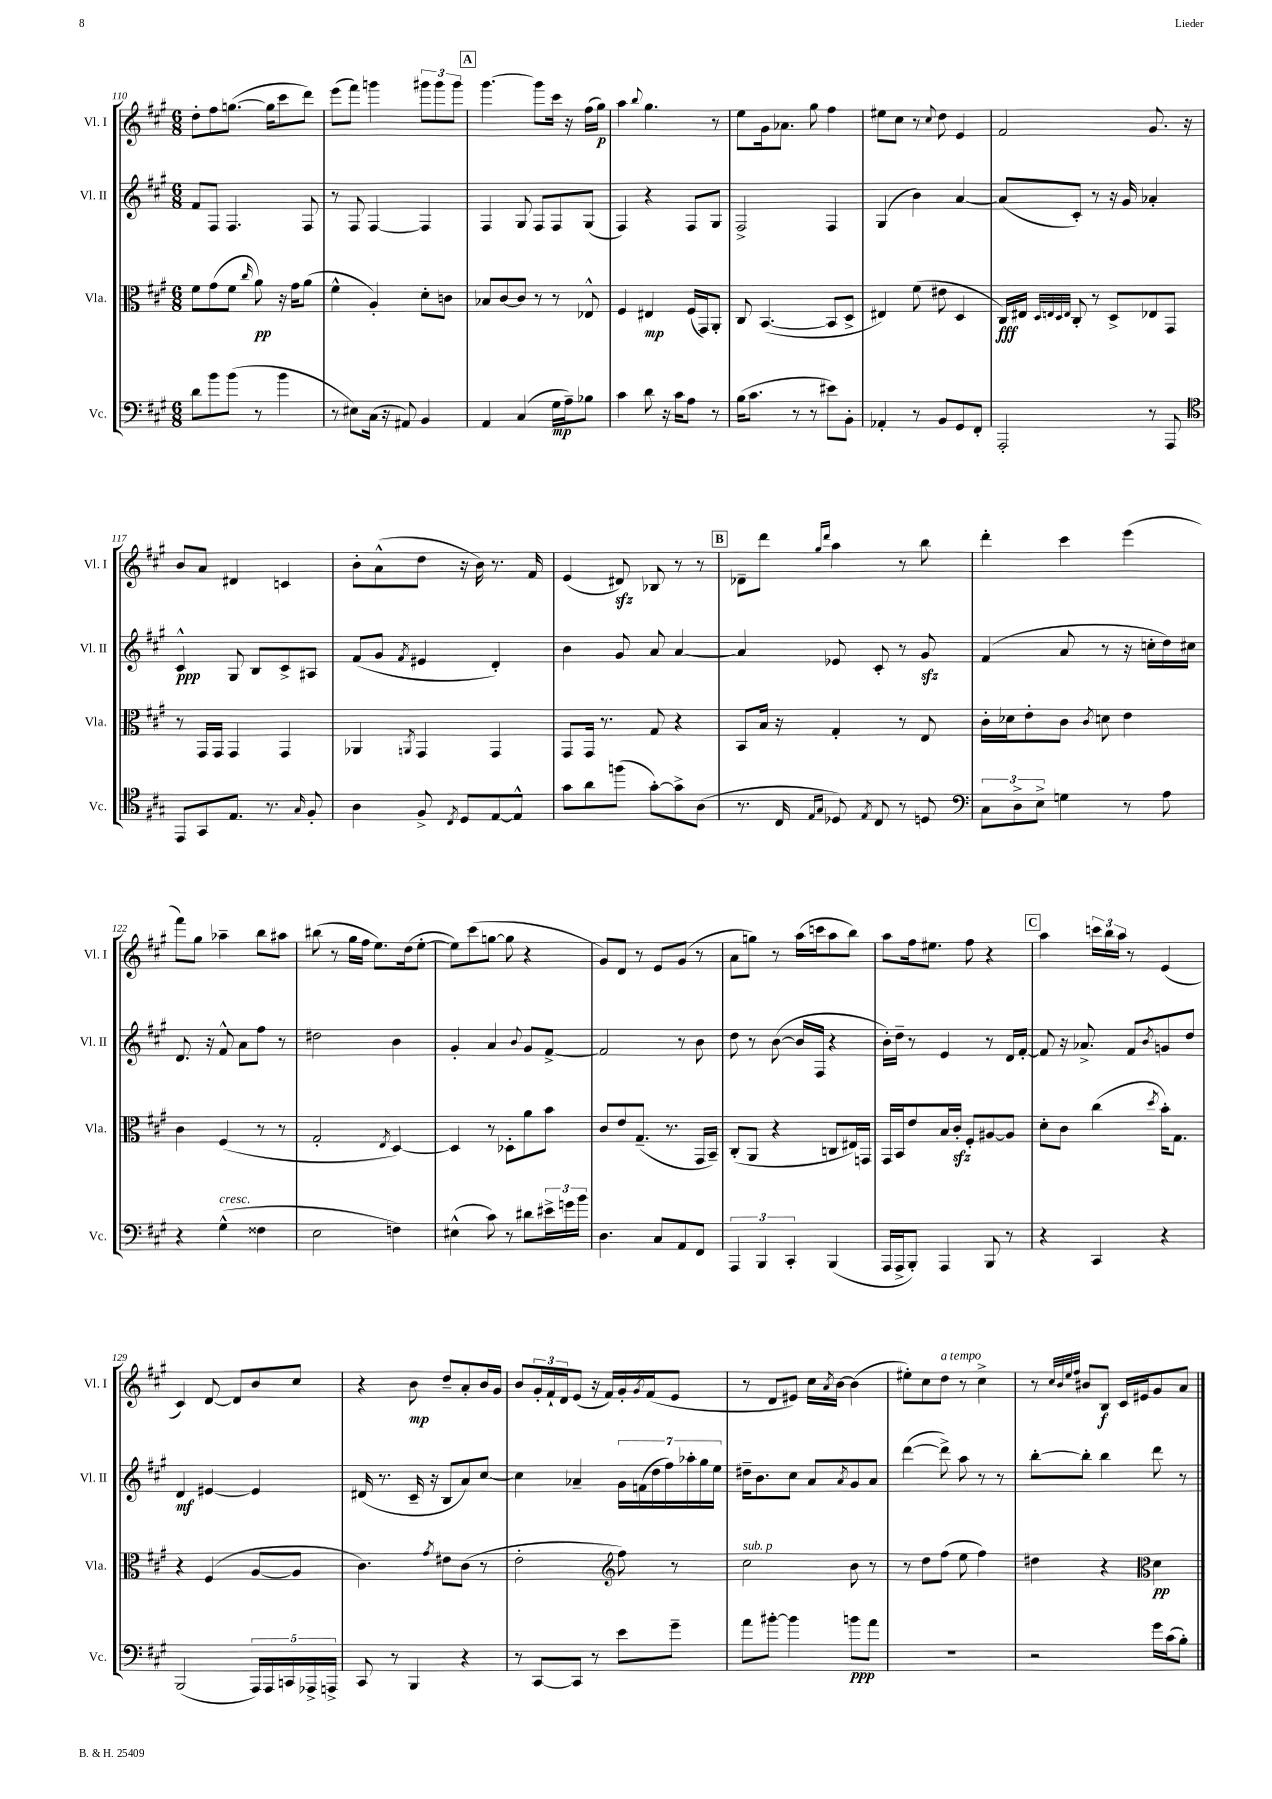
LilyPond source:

<<
\new StaffGroup <<
\new Staff = "s0" \with { instrumentName = "Vl. I" shortInstrumentName = "Vl. I" } {
    \clef treble \key a \major \numericTimeSignature \time 6/8
    d''8-. fis''8 g''8.~( g''16 cis'''8 d'''8) |
    e'''8( fis'''8) g'''4 \tuplet 3/2 { gis'''8 gis'''8 gis'''8 } |
    \mark \markup { \box "A" } gis'''4.~ gis'''8 cis'''16 r16 fis''16( gis''16\p) |
    a''4 \appoggiatura { b''8 } gis''4. r8 |
    e''8 gis'16 aes'8. gis''8 fis''4 |
    eis''8 cis''8 r8 \appoggiatura { cis''8 } d''8 e'4 |
    fis'2 gis'8. r16 |
    b'8 a'8 dis'4 c'4 |
    b'8-. a'8-^( d''8 r16 b'16) r8. fis'16 |
    e'4( dis'8\sfz) bes8 r8 r8 |
    \mark \markup { \box "B" } des'8-- d'''8 \grace { gis''16 d'''16 } a''4 r8 b''8 |
    d'''4-. cis'''4 e'''4( |
    fis'''8) gis''8 aes''4-- b''8 ais''8 |
    bis''8( r8 gis''16 fis''16 e''8.) d''16( e''8~-. |
    e''8) cis'''8( g''8~ g''8 r4 |
    gis'8) d'8 r8 e'8 gis'8( r8 |
    a'8 g''8) r8 a''16( c'''16 a''8 b''8) |
    a''8 fis''16 eis''8. fis''8 r4 |
    \mark \markup { \box "C" } a''4 \tuplet 3/2 { c'''16 b''16 a''16 } r8 e'4( |
    cis'4) d'8~ d'8 b'8 cis''8 |
    r4 b'8\mp d''8-- a'8-. b'16 gis'16 |
    b'8 \tuplet 3/2 { gis'16-. fis'16-! d'16 } e'8( r16 fis'16) gis'16-. \acciaccatura { gis'8 } fis'16( e'8 |
    r8 d'8 eis'8) cis''16 \acciaccatura { a'8 } b'16~ b'4( |
    eis''8-.) cis''8 d''8^\markup { \italic "a tempo" } r8 cis''4-> |
    r8 \grace { cis''32 b'32 e''32 fis''32 } bis'8 b8\f cis'16 eis'16 gis'8 a'8 \bar "|." |
}
\new Staff = "s1" \with { instrumentName = "Vl. II" shortInstrumentName = "Vl. II" } {
    \clef treble \key a \major \numericTimeSignature \time 6/8
    fis'8 fis8 fis4. fis8 |
    r8 fis8 fis4~ fis4 |
    \mark \markup { \box "A" } fis4 gis8 fis8 fis8 gis8( |
    fis4) r4 fis8 gis8 |
    fis2-> fis4 |
    gis4( b'4) a'4~ |
    a'8( cis'8-.) r8 r16 gis'16 aes'4-. |
    cis'4-^\ppp gis8 b8 cis'8-> ais8 |
    fis'8( gis'8 \acciaccatura { fis'8 } eis'4 d'4-.) |
    b'4 gis'8 a'8 a'4~ |
    \mark \markup { \box "B" } a'4 ees'8 cis'8-. r8 gis'8\sfz |
    fis'4( a'8 r8 r16 c''16-. d''16) cis''16 |
    d'8. r16 fis'8-^ a'8 fis''8 r8 |
    dis''2 b'4 |
    gis'4-. a'4 \appoggiatura { b'8 } gis'8 fis'8~-> |
    fis'2 r8 b'8 |
    d''8 r8 b'8~( b'16 fis16 r4 |
    b'16-.) d''16-- r8 e'4 r8 d'16 fis'16~-. |
    \mark \markup { \box "C" } fis'8 r16 aes'8.-> fis'8 \acciaccatura { b'8 } g'8 d''8 |
    d'4\mf eis'4~ eis'4 |
    dis'16( r8. cis'16-- r16 b8 a'8) cis''8~ |
    cis''4 aes'4-- \tuplet 7/4 { gis'16 f'16( d''16 fis''16) aes''16-. gis''16 e''16 } |
    dis''16-- b'8. cis''8 a'8 \acciaccatura { a'8 } gis'8 a'8 |
    d'''4~( d'''8->) a''8 r8 r8 |
    b''8~-. b''8-. b''4 d'''8 r8 \bar "|." |
}
\new Staff = "s2" \with { instrumentName = "Vla." shortInstrumentName = "Vla." } {
    \clef alto \key a \major \numericTimeSignature \time 6/8
    fis'8 gis'8( fis'8 \grace { cis''16 } a'8\pp) r16 gis'16 a'8( |
    fis'4-^ a4-.) d'8-. c'8 |
    \mark \markup { \box "A" } bes8 cis'8~ cis'8 r8 r8 ees8-^ |
    fis4 eis4\mp fis16( gis,16) a,8-. |
    cis8 b,4.~( b,8 d8-> |
    eis4) fis'8( eis'8 d4 |
    cis16\fff) eis16 \grace { d32 e32 d32 e32 } cis8-. r8 d8-> ees8 gis,8 |
    r8 gis,16 gis,16 gis,4 gis,4 |
    aes,4 \acciaccatura { a,8 } gis,4 gis,4 |
    gis,8 gis,16 r8. gis8 r4 |
    \mark \markup { \box "B" } b,8 b16 r16 gis4-. r8 e8 |
    cis'16-. des'16 e'8-. cis'8 \acciaccatura { cis'8 } d'8 e'4 |
    cis'4 fis4( r8 r8 |
    gis2-. \acciaccatura { e8 } d4~) |
    d4 r8 des8-. a'8 b'8 |
    cis'8 e'8 gis8.--( r8. gis,16 b,16--) |
    cis8-.( a,8 r4 c8 eis16) g,16 |
    gis,16 b,16 e'8 b16 cis'16-.\sfz fis8-. ais8~ ais8 |
    \mark \markup { \box "C" } d'8-. cis'8 cis''4( \acciaccatura { d''8 } b'16-.) gis8. |
    r4 fis4( a8~ a8 |
    cis'4.) \acciaccatura { gis'8 } eis'8 cis'8( r8 |
    e'2-. \clef treble fis''8) r8 |
    cis''2^\markup { \italic "sub. p" } b'8 r8 |
    r8 d''8 fis''8( e''8 fis''4) |
    dis''4 r4 \clef alto d'4\pp \bar "|." |
}
\new Staff = "s3" \with { instrumentName = "Vc." shortInstrumentName = "Vc." } {
    \clef bass \key a \major \numericTimeSignature \time 6/8
    d'8 b'8 b'8( r8 b'4 |
    r8 eis8) cis16( r16 ais,8) b,4 |
    \mark \markup { \box "A" } a,4 cis4( gis16\mp a16--) bes8 |
    cis'4 d'8 r16 cis'16 a8 r8 |
    b16( cis'8. r8 r8 eis'8) b,8-. |
    aes,4-. r8 b,8 gis,8 fis,8-. |
    a,,2-. r8 a,,8 |
    \clef tenor e,8 gis,8 e8. r8. \grace { gis16 } fis8-. |
    a4 fis8-> \acciaccatura { cis8 } d8 e8~ e8-^ |
    gis'8 a'8 f''8( gis'8~-.) gis'8-> a8( |
    \mark \markup { \box "B" } r8. cis16 \grace { e16 gis16 } des8) \acciaccatura { e8 } cis8 r8 d8 |
    \clef bass \tuplet 3/2 { cis8 d8-> e8-> } g4 r8 a8 |
    r4 gis4-^^\markup { \italic "cresc." }( fisis4 |
    e2 f4) |
    eis4-^( cis'8) r8 dis'8 \tuplet 3/2 { eis'16-> g'16 b'16 } |
    d4. cis8 a,8 fis,8 |
    \tuplet 3/2 { a,,4 b,,4 cis,4-. } b,,4( |
    a,,16 a,,16-> b,,8-.) a,,4 b,,8 r8 |
    \mark \markup { \box "C" } r4 cis,4 r4 |
    b,,2( \tuplet 5/4 { a,,16) a,,16 c,16 aes,,16-> a,,16-> } |
    cis,8 r8 b,,4 r4 |
    r8 cis,8~ cis,8 r8 e'8 gis'8-- |
    a'8 bis'8~-. bis'4 b'8\ppp a'8 |
    R2. |
    r2 gis'16 cis'16( b8-.) \bar "|." |
}
>>
>>
\layout { \context { \Score currentBarNumber = #110 } }
